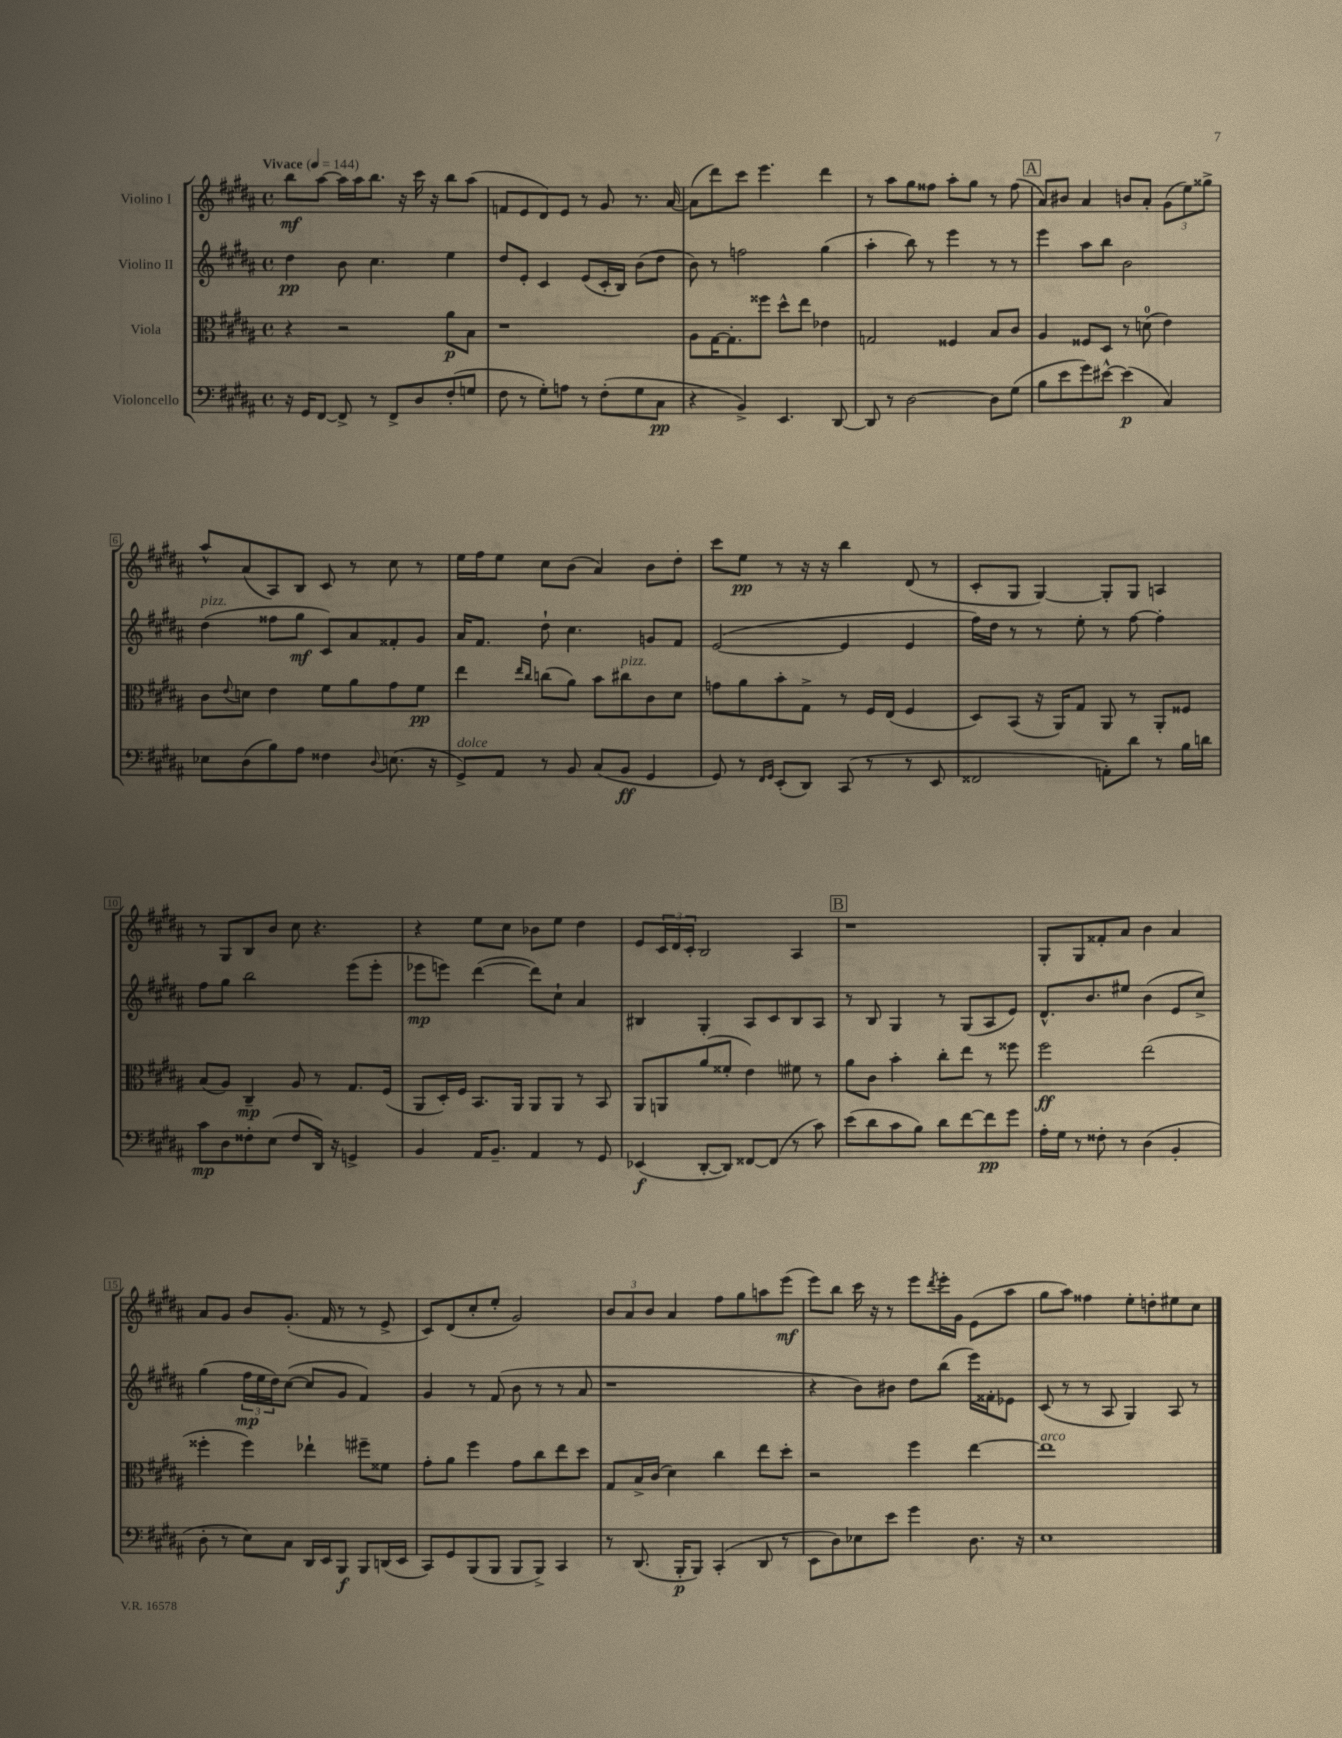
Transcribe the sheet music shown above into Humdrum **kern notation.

**kern	**dynam	**kern	**dynam	**kern	**dynam	**kern	**dynam
*part4	*part4	*part3	*part3	*part2	*part2	*part1	*part1
*staff4	*staff4	*staff3	*staff3	*staff2	*staff2	*staff1	*staff1
*I"Violoncello	*	*I"Viola	*	*I"Violino II	*	*I"Violino I	*
*clefF4	*	*clefC3	*	*clefG2	*	*clefG2	*
*k[f#c#g#d#a#]	*	*k[f#c#g#d#a#]	*	*k[f#c#g#d#a#]	*	*k[f#c#g#d#a#]	*
*M4/4	*	*M4/4	*	*M4/4	*	*M4/4	*
*met(c)	*	*met(c)	*	*met(c)	*	*met(c)	*
*MM144	*	*MM144	*	*MM144	*	*MM144	*
=1	=1	=1	=1	=1	=1	=1	=1
!	!	!	!	!	!	!LO:TX:a:B:t=Vivace	!
16r	.	4r	.	4dd#\	pp	8bb\L	mf
16GG#/KL	.	.	.	.	.	.	.
[8FF#/J	.	.	.	.	.	[8aa#\J	.
8FF#^/]	.	2r	.	8b\	.	16aa#\LL]	.
.	.	.	.	.	.	16aa#\J	.
8r	.	.	.	4.cc#\	.	8.bb\J	.
8FF#^/L	.	.	.	.	.	.	.
.	.	.	.	.	.	16r	.
8D#/	.	.	.	.	.	16ccc#\	.
.	.	.	.	.	.	16r	.
(8F#'/	.	8a#\L	p	4ee\	.	8bb\L	.
8Gn/J	.	8B\J	.	.	.	(8aa#\J	.
=2	=2	=2	=2	=2	=2	=2	=2
8F#\	.	1r	.	8dd#/L	.	8fn/L	.
8r	.	.	.	8e'/J	.	8e/	.
8G#'\L)	.	.	.	4c#/	.	8d#/)	.
8An\J	.	.	.	.	.	8e/J	.
8r	.	.	.	(8e/L	.	8r	.
(8F#'\L	.	.	.	16c#'/L	.	8g#/	.
.	.	.	.	16B/JJ)	.	.	.
8G#\	.	.	.	(8b\L	.	8.r	.
8C#\J	pp	.	.	8dd#\J	.	.	.
.	.	.	.	.	.	[16a#/	.
=3	=3	=3	=3	=3	=3	=3	=3
4r	.	8A#\L	.	8b\)	.	(8a#\L]	.
.	.	[16G#\K	.	8r	.	8ddd#\)	.
.	.	8.G#'\]	.	.	.	.	.
4BB^/)	.	.	.	2ffn\	.	8ccc#\J	.
.	.	8ff##X\J	.	.	.	4.eee\	.
4.EE/	.	8dd#^^\L	.	.	.	.	.
.	.	8ee\J	.	.	.	.	.
.	.	4e-X\	.	(4gg#\	.	4ddd#\	.
[8DD#/	.	.	.	.	.	.	.
=4	=4	=4	=4	=4	=4	=4	=4
8DD#/]	.	2Gn/	.	4aa#'\	.	8r	.
8r	.	.	.	.	.	8aa#\L	.
[2D#\	.	.	.	8bb\)	.	8gg#\	.
.	.	.	.	8r	.	8ff##X\J	.
.	.	4F##X/	.	4eee\	.	8aa#'\L	.
.	.	.	.	.	.	8gg#\J	.
8D#\L]	.	8B/L	.	8r	.	8r	.
(8G#\J	.	8c#/J	.	8r	.	(8ff##\	.
!!LO:REH:place=s1:t=A
=5	=5	=5	=5	=5	=5	=5	=5
8B\L	.	4A#/	.	4eee\	.	8a#/L)	.
8e\	.	.	.	.	.	8b#X/J	.
8g#\)	.	8F##X/L	.	8aa#\L	.	4a#/	.
[8e#X^^\J	.	8D#/J	.	8bb\J	.	.	.
(4e#\]	p	8r	.	2b\	.	8bn/L	.
.	.	(8dn\	.	.	.	8a#'/J	.
4C#/)	.	4e\)	.	.	.	(12g#\L	.
.	.	.	.	.	.	12ee\)	.
.	.	.	.	.	.	12gg##X^\J	.
!!LO:LB:g=z
=6	=6	=6	=6	=6	=6	=6	=6
!	!	!	!	!LO:TX:a:i:t=pizz.	!	!	!
8E-X\L	.	8c#\L	.	(4dd#\	.	8aa#^^/L	.
.	.	8qqe/	.	.	.	.	.
(8D#\	.	8dn\J	.	.	.	(8a#/	.
8B\)	.	4e\	.	8ff##X\L	.	8A#/)	.
8A#\J	.	.	.	8gg#\J	mf	8B/J	.
4F##X\	.	8f#\L	.	8c#/L)	.	8c#/	.
.	.	8a#\	.	8a#/	.	8r	.
8qqD#/	.	.	.	.	.	.	.
(8.En\	.	8g#\	.	8f##X'/	.	8cc#\	.
.	.	8f#\J	pp	8g#/J	.	8r	.
16r	.	.	.	.	.	.	.
=7	=7	=7	=7	=7	=7	=7	=7
!LO:TX:a:i:t=dolce	!	!	!	!	!	!	!
8GG#^/L)	.	4ee\	.	16a#/KL	.	16ee\LL	.
.	.	.	.	8.f#/J	.	16ff#\J	.
8AA#/J	.	.	.	.	.	8ee\J	.
.	.	16qqee/LL	.	.	.	.	.
.	.	16qqcc#/JJ	.	.	.	.	.
8r	.	(8ccn\L	.	8dd#`\	.	8cc#\L	.
8BB/	.	8a#\J)	.	4.cc#\	.	(8b\J	.
(8C#/L	.	8b\L	.	.	.	4a#/)	.
!	!	!LO:TX:a:i:t=pizz.	!	!	!	!	!
8BB/J	ff	8cc#X\	.	.	.	.	.
4GG#/	.	8c#\	.	8gn/L	.	8b\L	.
.	.	8d#\J	.	8f#/J	.	8dd#'\J	.
=8	=8	=8	=8	=8	=8	=8	=8
8GG#/)	.	8gn\L	.	([2e/	.	8ccc#\L	.
8r	.	8a#\	.	.	.	8ee\J	pp
16qqFF#/LL	.	.	.	.	.	.	.
16qqGG#/JJ	.	.	.	.	.	.	.
(8EE'/L	.	8b'\	.	.	.	8r	.
8DD#/J)	.	8G#^\J	.	.	.	16r	.
.	.	.	.	.	.	16r	.
(8CC#/	.	8r	.	4e/]	.	4bb\	.
8r	.	16F#/LL	.	.	.	.	.
.	.	(16E/JJ	.	.	.	.	.
8r	.	4F#/	.	4e/	.	(8d#/	.
8EE/	.	.	.	.	.	8r	.
=9	=9	=9	=9	=9	=9	=9	=9
2FF##X/	.	8D#/L)	.	16ff#\LL)	.	8c#'/L	.
.	.	.	.	16dd#\JJ	.	.	.
.	.	(8BB/J	.	8r	.	8G#/J	.
.	.	16r	.	8r	.	[4G#/)	.
.	.	16AA#/KL)	.	.	.	.	.
.	.	8G#/J	.	8ee'\	.	.	.
8AAn'\L)	.	8AA#/	.	8r	.	8G#'/L]	.
8d#\J	.	8r	.	[8ff#\	.	8G#/J	.
8r	.	8AA#'/L	.	4ff#'\]	.	4An/	.
16B\LL	.	8F##X/J	.	.	.	.	.
16dn\JJ	.	.	.	.	.	.	.
!!LO:LB:g=z
=10	=10	=10	=10	=10	=10	=10	=10
8c#\L	mp	(8B/L	.	8ff#\L	.	8r	.
8D#\	.	8A#/J)	.	8gg#\J	.	8G#/L	.
8F##X'\	.	4C#~/	mp	2bb\	.	8B/	.
(8E\J	.	.	.	.	.	8b/J	.
8F##/L	.	8A#/	.	.	.	8cc#\	.
16DD#/Jk)	.	8r	.	.	.	4.r	.
16r	.	.	.	.	.	.	.
4GGn^/	.	8.G#/L	.	(8eee\L	.	.	.
.	.	.	.	8eee'\J	.	.	.
.	.	(16F#/Jk	.	.	.	.	.
=11	=11	=11	=11	=11	=11	=11	=11
4BB/	.	8AA#/L	.	8eee-X\L	mp	4r	.
.	.	16D#'/L)	.	8eeen\J)	.	.	.
.	.	16F#/JJ	.	.	.	.	.
16AA#/KL	.	8.BB/L	.	([4ddd#\	.	8ee\L	.
8.BB~/J	.	.	.	.	.	.	.
.	.	.	.	.	.	8cc#\J	.
.	.	16AA#/Jk	.	.	.	.	.
4AA#/	.	8AA#/L	.	8ddd#\L])	.	8b-X\L	.
.	.	8AA#/J	.	8cc#`\J	.	8ee\J	.
8r	.	8r	.	4a#/	.	4dd#\	.
8GG#/	.	8BB/	.	.	.	.	.
=12	=12	=12	=12	=12	=12	=12	=12
(4EE-X/	f	8AA#/L	.	4B#X/	.	8e/L	.
.	.	8AAn/	.	.	.	24c#/L	.
.	.	.	.	.	.	24d#/	.
.	.	.	.	.	.	24c#'/JJ	.
[8DD#'/L	.	(8a#/	.	4G#'/	.	2B/	.
8DD#/J])	.	8f##X'/J	.	.	.	.	.
[8FF##X/L	.	4e\)	.	8A#/L	.	.	.
(8FF##/J]	.	.	.	8c#/	.	.	.
8r	.	8f#X\	.	8B#/	.	4A#/	.
8c#\)	.	8r	.	8A#/J	.	.	.
!!LO:REH:place=s1:t=B
=13	=13	=13	=13	=13	=13	=13	=13
(8e\L	.	8a#\L	.	8r	.	1r	.
8d#\	.	8c#\J	.	8B/	.	.	.
8c#\	.	4b'\	.	4G#/	.	.	.
8B\J)	.	.	.	.	.	.	.
8d#\L	.	8cc#'\L	.	8r	.	.	.
[8f#\	.	8ee\J	.	(8G#/L	.	.	.
8f#\]	pp	8r	.	8A#/	.	.	.
8g#\J	.	8ff##X\	.	8e/J)	.	.	.
=14	=14	=14	=14	=14	=14	=14	=14
16A#'\LL	.	2ff#\	ff	8.d#^^/L	.	8G#'/L	.
16G#\JJ	.	.	.	.	.	.	.
8r	.	.	.	.	.	8G#/	.
.	.	.	.	8.b/	.	.	.
8F##X'\	.	.	.	.	.	8f##X'/	.
8r	.	.	.	8ee#X/J	.	8a#/J	.
(4D#\	.	(2ee\	.	(4b\	.	4b\	.
4BB'/	.	.	.	8e/L	.	4a#/	.
.	.	.	.	8cc#^/J)	.	.	.
!!LO:LB:g=z
=15	=15	=15	=15	=15	=15	=15	=15
8D#'\	.	4ff##X'\	.	(4gg#\	.	8a#/L	.
8r	.	.	.	.	.	8g#/J	.
8E\L)	.	4ff##\)	.	24ff#\LL	mp	8b/L	.
.	.	.	.	24ee\	.	.	.
.	.	.	.	24dd#\J)	.	.	.
8C#\J	.	.	.	([8cc#\J	.	(8.g#'/J	.
16DD#/LL	.	4ee-X`\	.	8cc#/L]	.	.	.
16EE/J	.	.	.	.	.	16f#/	.
8BBB/J	f	.	.	8g#/J	.	8r	.
8BBB/L	.	8ff#X~\L	.	4f#/)	.	8r	.
(16DDn/L	.	8f##X\J	.	.	.	8e^/	.
16EE/JJ	.	.	.	.	.	.	.
=16	=16	=16	=16	=16	=16	=16	=16
8CC#/L)	.	8g#'\L	.	4g#/	.	8c#/L)	.
8GG#/	.	8a#\J	.	.	.	(8d#/	.
(8BBB/	.	4ff#\	.	8r	.	8cc#'/	.
8BBB/J	.	.	.	(8f#/	.	8ee'/J	.
8BBB/L	.	8g#\L	.	8b\	.	2g#/)	.
8BBB^/J)	.	8cc#\	.	8r	.	.	.
4CC#/	.	8ee\	.	8r	.	.	.
.	.	8dd#\J	.	8a#/	.	.	.
=17	=17	=17	=17	=17	=17	=17	=17
8r	.	8G#/L	.	1r	.	12b/L	.
.	.	.	.	.	.	12a#/	.
(8.DD#/	.	16B^/L	.	.	.	.	.
.	.	.	.	.	.	12b/J	.
.	.	(16c#/JJ	.	.	.	.	.
.	.	4d#\)	.	.	.	4a#/	.
16BBB'/KL	p	.	.	.	.	.	.
8BBB/J)	.	.	.	.	.	.	.
(4CC#'/	.	4cc#\	.	.	.	8ff#\L	.
.	.	.	.	.	.	8gg#\	.
8DD#/	.	8ee\L	.	.	.	8aan\	.
8r	.	8dd#'\J	.	.	.	(8eee\J	mf
=18	=18	=18	=18	=18	=18	=18	=18
8EE\L	.	2r	.	4r	.	8eee\L)	.
8D#\)	.	.	.	.	.	8bb\J	.
8E-X\	.	.	.	8b\L)	.	16ccc#\	.
.	.	.	.	.	.	16r	.
8e\J	.	.	.	8b#X\J	.	8r	.
4g#\	.	4ff#\	.	8dd#\L	.	8eee\L	.
.	.	.	.	.	.	8qddd#/	.
.	.	.	.	(8bb\J	.	16eee'\L	.
.	.	.	.	.	.	16g#\JJ	.
8.D#\	.	[4ee\	.	16eee\LL)	.	(8e\L	.
.	.	.	.	16f##X'\J	.	.	.
.	.	.	.	8e-X\J	.	8aa#\J	.
16r	.	.	.	.	.	.	.
=19	=19	=19	=19	=19	=19	=19	=19
!	!	!LO:TX:a:i:t=arco	!	!	!	!	!
1E	.	1ee]	.	(8c#/	.	8gg#\L	.
.	.	.	.	8r	.	8aa#\J)	.
.	.	.	.	8r	.	4ff##X\	.
.	.	.	.	8A#/	.	.	.
.	.	.	.	4G#/)	.	8ee'\L	.
.	.	.	.	.	.	8ddn'\	.
.	.	.	.	8A#/	.	8ee#X\	.
.	.	.	.	8r	.	8cc#\J	.
==	==	==	==	==	==	==	==
*-	*-	*-	*-	*-	*-	*-	*-
